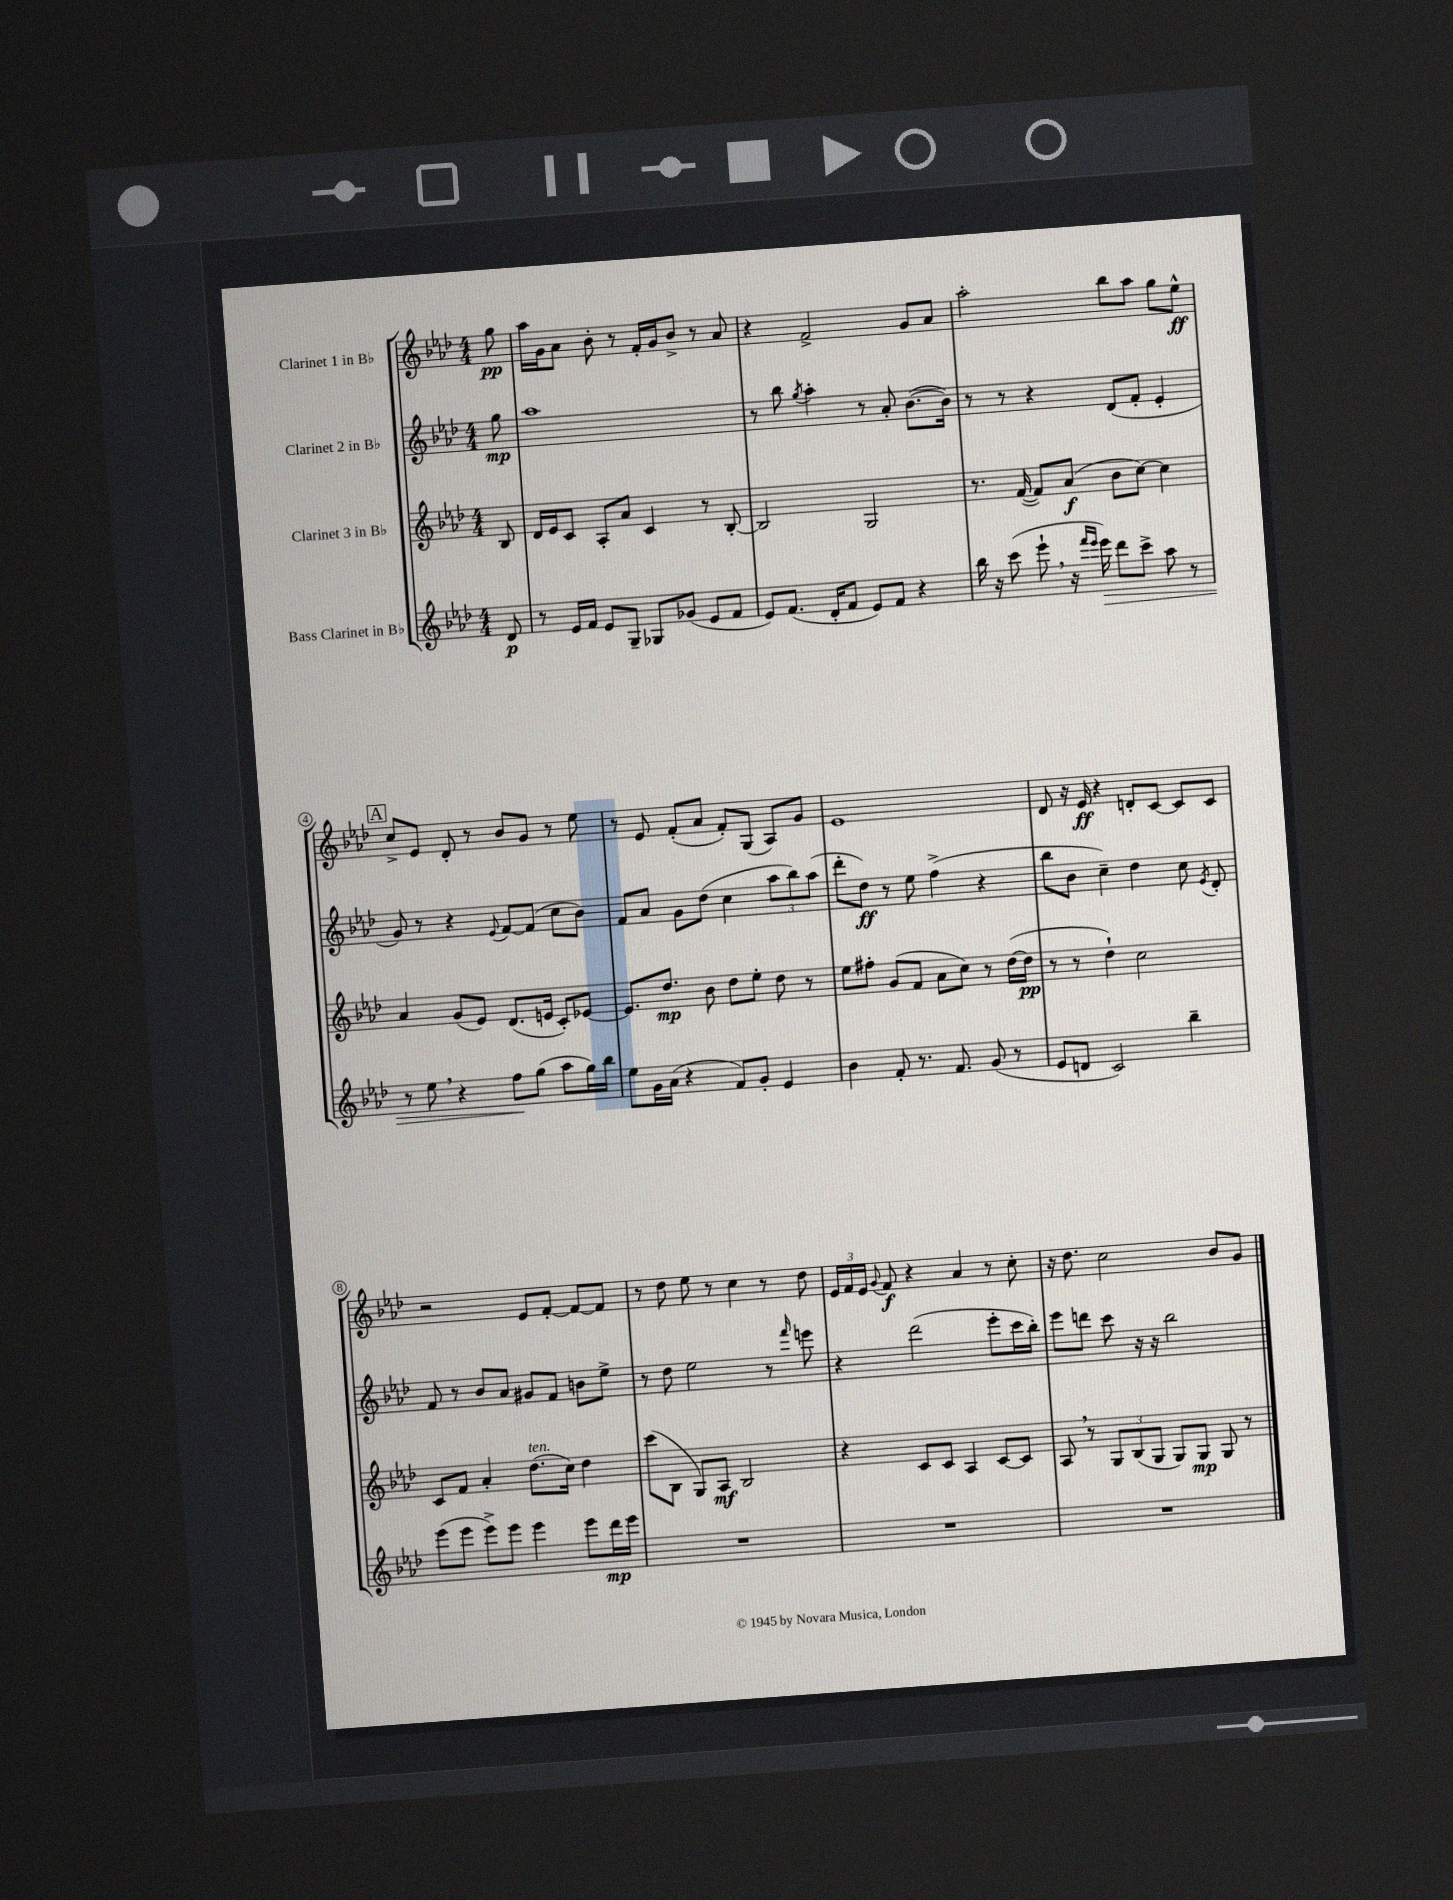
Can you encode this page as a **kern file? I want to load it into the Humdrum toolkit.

**kern	**kern	**kern	**kern
*staff4	*staff3	*staff2	*staff1
*clefG2	*clefG2	*clefG2	*clefG2
*k[b-e-a-d-]	*k[b-e-a-d-]	*k[b-e-a-d-]	*k[b-e-a-d-]
*M4/4	*M4/4	*M4/4	*M4/4
8d-	8B-	8gg	8gg
=	=	=	=
8r	16d-	1aa-	16aa-
.	16e-	.	16g
16e-	8c	.	8a-
16f	.	.	.
8e-	8A-'	.	8b-'
8G~	8a-	.	8r
8G-	4c	.	16f'
.	.	.	16g
(8g-	.	.	8b-^
8e-	8r	.	8r
8f	[8B-'	.	8a-
=	=	=	=
8e-)	2B-]	8r	4r
(8.f	.	8bb-	.
.	.	8qgg	.
.	.	4aa-'	2f^
16d-'	.	.	.
8f	.	.	.
8e-)	2G	8r	.
8f	.	8a-'	.
4r	.	([8.b-	8g
.	.	.	8a-
.	.	16b-])	.
=	=	=	=
16bb-	8.r	8r	2aa-'
16r	.	.	.
(8ccc	.	8r	.
.	([16f	.	.
8eee-`	8f])	4r	.
16r	(8a-	.	.
16qqfff	.	.	.
16qqeee-	.	.	.
16eee-)	.	.	.
8ddd-	8b-	(8d-	8bb-
8ccc^	[8cc)	8f'	8aa-
8aa-	4cc]	4e-'	8gg
8r	.	.	8ee-^^
=	=	=	=
8r	4a-	8g)	8cc^
8ee-	.	8r	8e-
4r	(8g	4r	8d-'
.	8e-)	.	8r
.	.	8qqe-	.
8ff	(8.d-	[8f	8b-
(8gg	.	(8f]	8g
.	16e	.	.
8aa-	8c')	8cc	8r
16gg)	[8e-	8b-)	8ee-
16bb-	.	.	.
=	=	=	=
8ee-	8.e-]	8f	8r
16g	.	8a-	8e-
(16a-	8.dd-	.	.
4r	.	8g	(8f'
.	8b-	(8dd-	8a-
8f)	8dd-	4cc	8f')
8g'	8ee-'	.	(8G
4e-	8dd-	12aa-	8A-)
.	.	12bb-)	.
.	8r	.	8g
.	.	(12aa-	.
=	=	=	=
4b-	8ee-	8ddd-'	1e-
.	8ff#'	8dd-)	.
8f'	(8g	8r	.
8.r	8f	8ee-	.
.	8a-	(4ff^	.
8.f	.	.	.
.	8cc)	.	.
(8g	8r	4r	.
8r	([16dd-	.	.
.	16dd-]	.	.
=	=	=	=
8e-	8r	8bb-	8d-
8d	8r	8b-	16r
.	.	.	16e-
2c)	4dd-`)	4cc~)	4r
.	2cc	4dd-	8d'
.	.	.	[8c
4bb-~	.	8cc	8c]
.	.	8qe-	.
.	.	8d-'	8c
=	=	=	=
(8eee-	8c	8f	2r
8eee-	8f	8r	.
8eee-^)	4a-'	8b-	.
8eee-	.	8a-	.
4eee-	(8.dd-	8g#	8e-
.	.	8f	[8f'
.	16cc)	.	.
8eee-	4dd-	8b	8f_
16ddd-	.	8ee-^	8f]
16eee-	.	.	.
=	=	=	=
1r	(8ccc	8r	8r
.	8B-	8dd-	8dd-
.	8G)	2ee-	8ee-
.	8A-	.	8r
.	2B-	.	4cc
.	.	8r	8r
.	.	16qqfff	.
.	.	8eee	8dd-
=	=	=	=
1r	4r	4r	24e-
.	.	.	24f
.	.	.	24e-
.	.	.	8qqg
.	.	.	8f
.	8c	(2ddd-	4r
.	8c	.	.
.	4A-	.	4a-
.	[8c	8eee-'	8r
.	8c]	16ccc	8cc'
.	.	16bb-')	.
=	=	=	=
1r	8A-	8eee-	16r
.	.	.	8.dd-
.	8r	8ddd	.
.	12G	8ccc	2cc
.	(12B-	.	.
.	.	16r	.
.	12G	.	.
.	.	16r	.
.	8G)	2bb-	.
.	8G	.	.
.	8G	.	8b-
.	8r	.	8g
==	==	==	==
*-	*-	*-	*-
